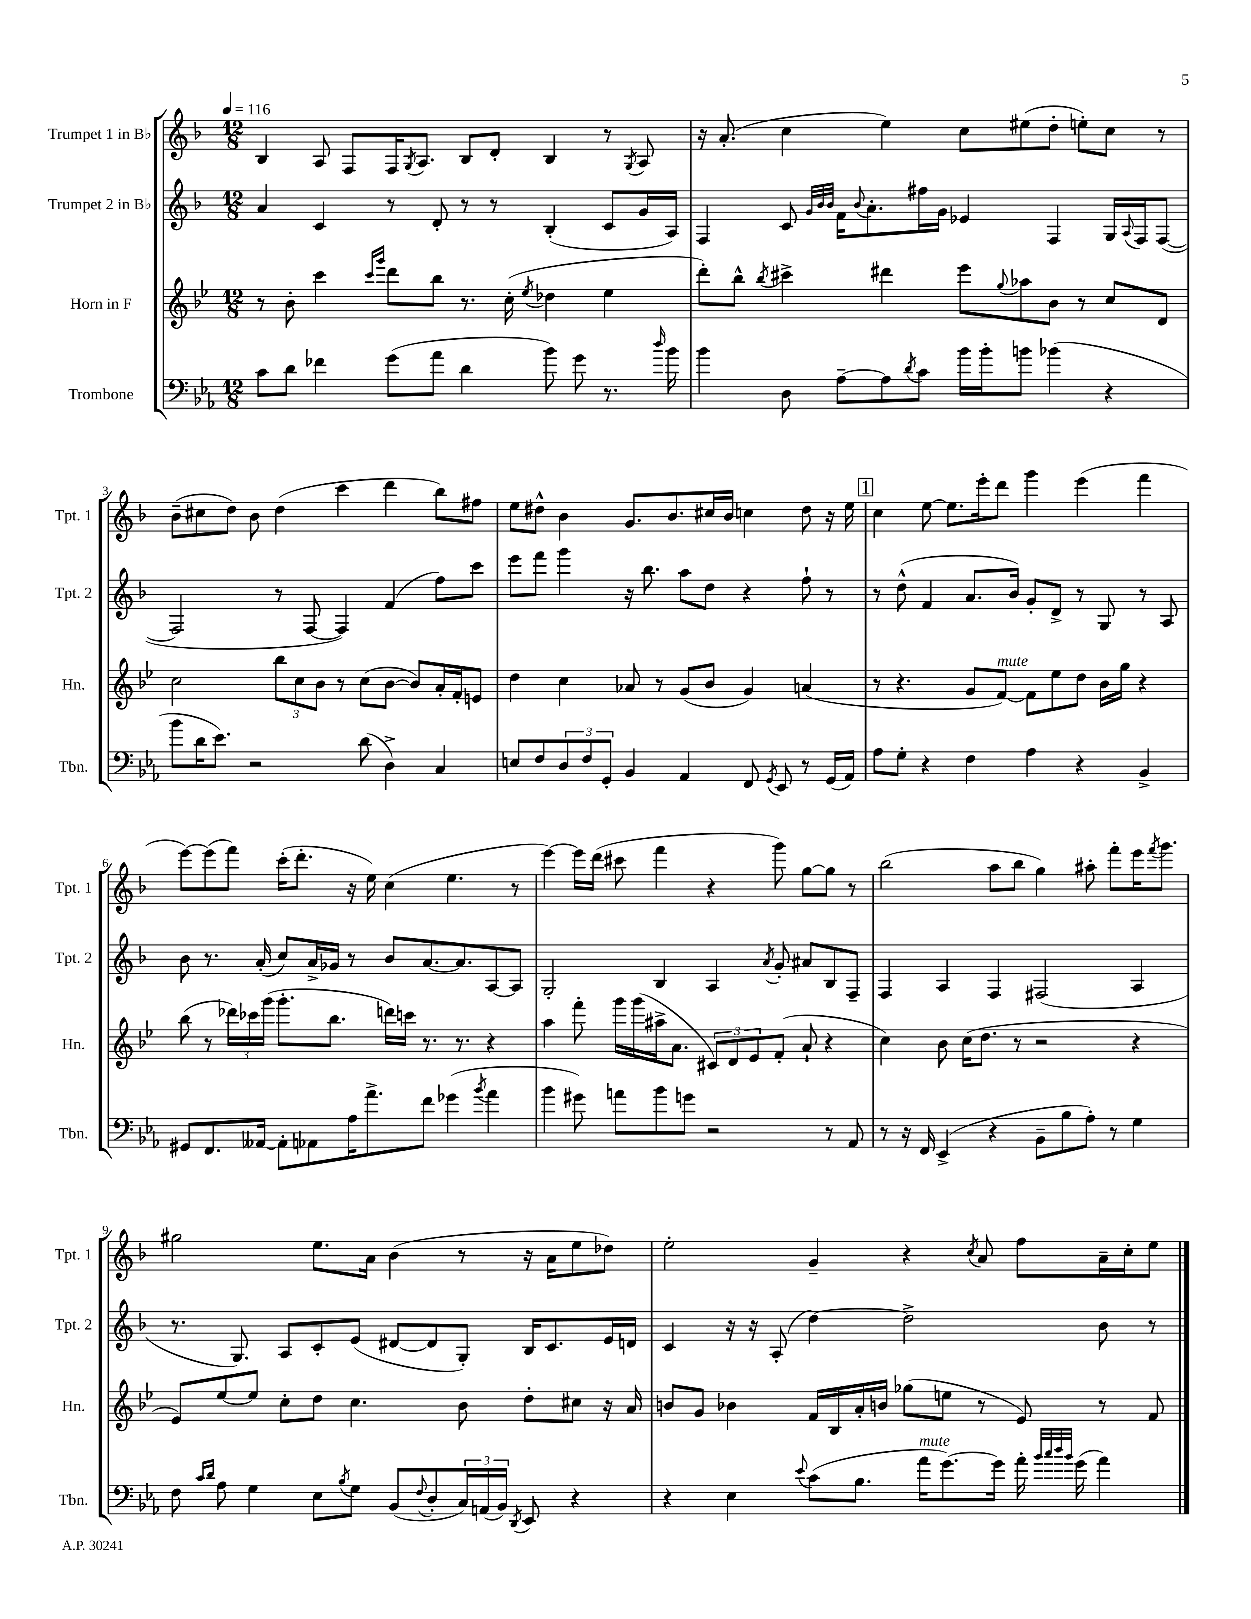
<<
\new StaffGroup <<
\new Staff = "s0" \with { instrumentName = "Trumpet 1 in Bb" shortInstrumentName = "Tpt. 1" } {
    \clef treble \key f \major \numericTimeSignature \time 12/8 \tempo 4 = 116
    bes4 a8 f8 f16 \acciaccatura { g8 } a8. bes8 d'8-. bes4 r8 \acciaccatura { g8 } a8 |
    r16 a'8.-.( c''4 e''4) c''8 eis''8( d''8-. e''8-.) c''8 r8 |
    bes'8--( cis''8 d''8) bes'8 d''4( c'''4 d'''4 bes''8) fis''8 |
    e''8 dis''8-^ bes'4 g'8. bes'8. cis''16 bes'16 c''4 dis''8 r16 e''16 |
    \mark \markup { \box "1" } c''4 e''8~ e''8. e'''16-. d'''8 g'''4 e'''4( f'''4 |
    e'''8~) e'''8( f'''8) c'''16-.( d'''8.-. r16 e''16) c''4( e''4. r8 |
    e'''4~) e'''16 d'''16( cis'''8 f'''4 r4 g'''8) g''8~ g''8 r8 |
    bes''2( a''8 bes''8 g''4) ais''8-. f'''8-. e'''16 \acciaccatura { f'''8 } g'''8. |
    gis''2 e''8. a'16 bes'4( r8 r16 a'16 e''8 des''8) |
    e''2-. g'4-- r4 \acciaccatura { c''8 } a'8 f''8 a'16-- c''16-. e''8 \bar "|." |
}
\new Staff = "s1" \with { instrumentName = "Trumpet 2 in Bb" shortInstrumentName = "Tpt. 2" } {
    \clef treble \key f \major \numericTimeSignature \time 12/8
    a'4 c'4 r8 d'8-. r8 r8 bes4-.( c'8 g'16 a16) |
    f4 c'8 \grace { g'32 bes'32 bes'32 } f'16 \appoggiatura { bes'8 } a'8.-. fis''16 g'16 ees'4 f4 g16 \appoggiatura { a8 } f16 f8~( |
    f2 r8 f8~ f4) f'4( f''8) c'''8 |
    e'''8 f'''8 g'''4 r16 bes''8. a''8 d''8 r4 f''8-! r8 |
    \mark \markup { \box "1" } r8 d''8-^( f'4 a'8. bes'16) g'8-. d'8-> r8 g8 r8 a8 |
    bes'8 r8. a'16-.( c''8) a'16-> ges'16 r8 bes'8 a'8.~ a'8. a8~ a8 |
    g2-. bes4 a4 \acciaccatura { a'8 } g'8-. ais'8 bes8 f8-- |
    f4 a4 f4 fis2( a4 |
    r8. g8.) a8 c'8-. e'8( dis'8~ dis'8 g8-.) bes16 c'8. e'16 d'16 |
    c'4 r16 r16 a8-.( d''4~) d''2-> bes'8 r8 \bar "|." |
}
\new Staff = "s2" \with { instrumentName = "Horn in F" shortInstrumentName = "Hn." } {
    \clef treble \key bes \major \numericTimeSignature \time 12/8
    r8 bes'8-. c'''4 \grace { c'''16 g'''16 } d'''8 bes''8 r8. c''16-.( \acciaccatura { ees''8 } des''4 ees''4 |
    d'''8-.) bes''8-^ \acciaccatura { bes''8 } cis'''4-> dis'''4 ees'''8 \appoggiatura { g''8 } aes''8 bes'8 r8 c''8 d'8 |
    c''2 \tuplet 3/2 { bes''8 c''8 bes'8 } r8 c''8( bes'8~ bes'8) a'16-. f'16-. e'8 |
    d''4 c''4 aes'8 r8 g'8( bes'8 g'4) a'4( |
    \mark \markup { \box "1" } r8 r4. g'8 f'8~^\markup { \italic "mute" }) f'8 ees''8 d''8 bes'16 g''16 r4 |
    bes''8( r8 \tuplet 3/2 { des'''16) ces'''16 g'''16( } g'''8.-. bes''8. d'''16) c'''16 r8. r8. r4 |
    a''4 f'''8-. g'''16 g'''16( ais''16-> a'8. \tuplet 3/2 { cis'8) d'8 ees'8 } f'8-.( a'8-! r4 |
    c''4) bes'8 c''16( d''8. r8 r2 r4 |
    ees'8) ees''8~ ees''8 c''8-. d''8 c''4. bes'8 d''8-. cis''8 r16 a'16 |
    b'8 g'8 bes'4 f'16 bes16 a'16-. b'16 ges''8( e''8 r8 ees'8) r8 f'8 \bar "|." |
}
\new Staff = "s3" \with { instrumentName = "Trombone" shortInstrumentName = "Tbn." } {
    \clef bass \key ees \major \numericTimeSignature \time 12/8
    c'8 d'8 fes'4 g'8( aes'8 d'4 bes'8) g'8 r8. \grace { d''16 } bes'16 |
    bes'4 d8 aes8~-- aes8 \acciaccatura { d'8 } c'8 bes'16 bes'16-. b'8 bes'4( r4 |
    bes'8 d'16 ees'8.) r2 d'8( d4->) c4 |
    e8 f8 \tuplet 3/2 { d8 f8 g,8-. } bes,4 aes,4 f,8 \acciaccatura { g,8 } ees,8 r8 g,16( aes,16) |
    \mark \markup { \box "1" } aes8 g8-. r4 f4 aes4 r4 bes,4-> |
    gis,8 f,8. aeses,16~ aeses,8-. aes,8 aes16 aes'8.-> f'8 ges'4( \acciaccatura { bes'8 } aes'4 |
    bes'4 gis'8) a'8 bes'8 g'8 r2 r8 aes,8 |
    r8 r16 f,16 ees,4->( r4 bes,8-- bes8 aes8-.) r8 g4 |
    f8 \grace { c'16 d'16 } aes8 g4 ees8 \acciaccatura { bes8 } g8 bes,8( \appoggiatura { f8 } d8-. \tuplet 3/2 { c16) a,16( bes,16) } \acciaccatura { d,8 } ees,8 r4 |
    r4 ees4 \appoggiatura { ees'8 } c'8( bes8. aes'16^\markup { \italic "mute" } g'8.~) g'16 aes'16-. \grace { bes'32 c''32 d''32 bes'32 } g'16( aes'4) \bar "|." |
}
>>
>>
